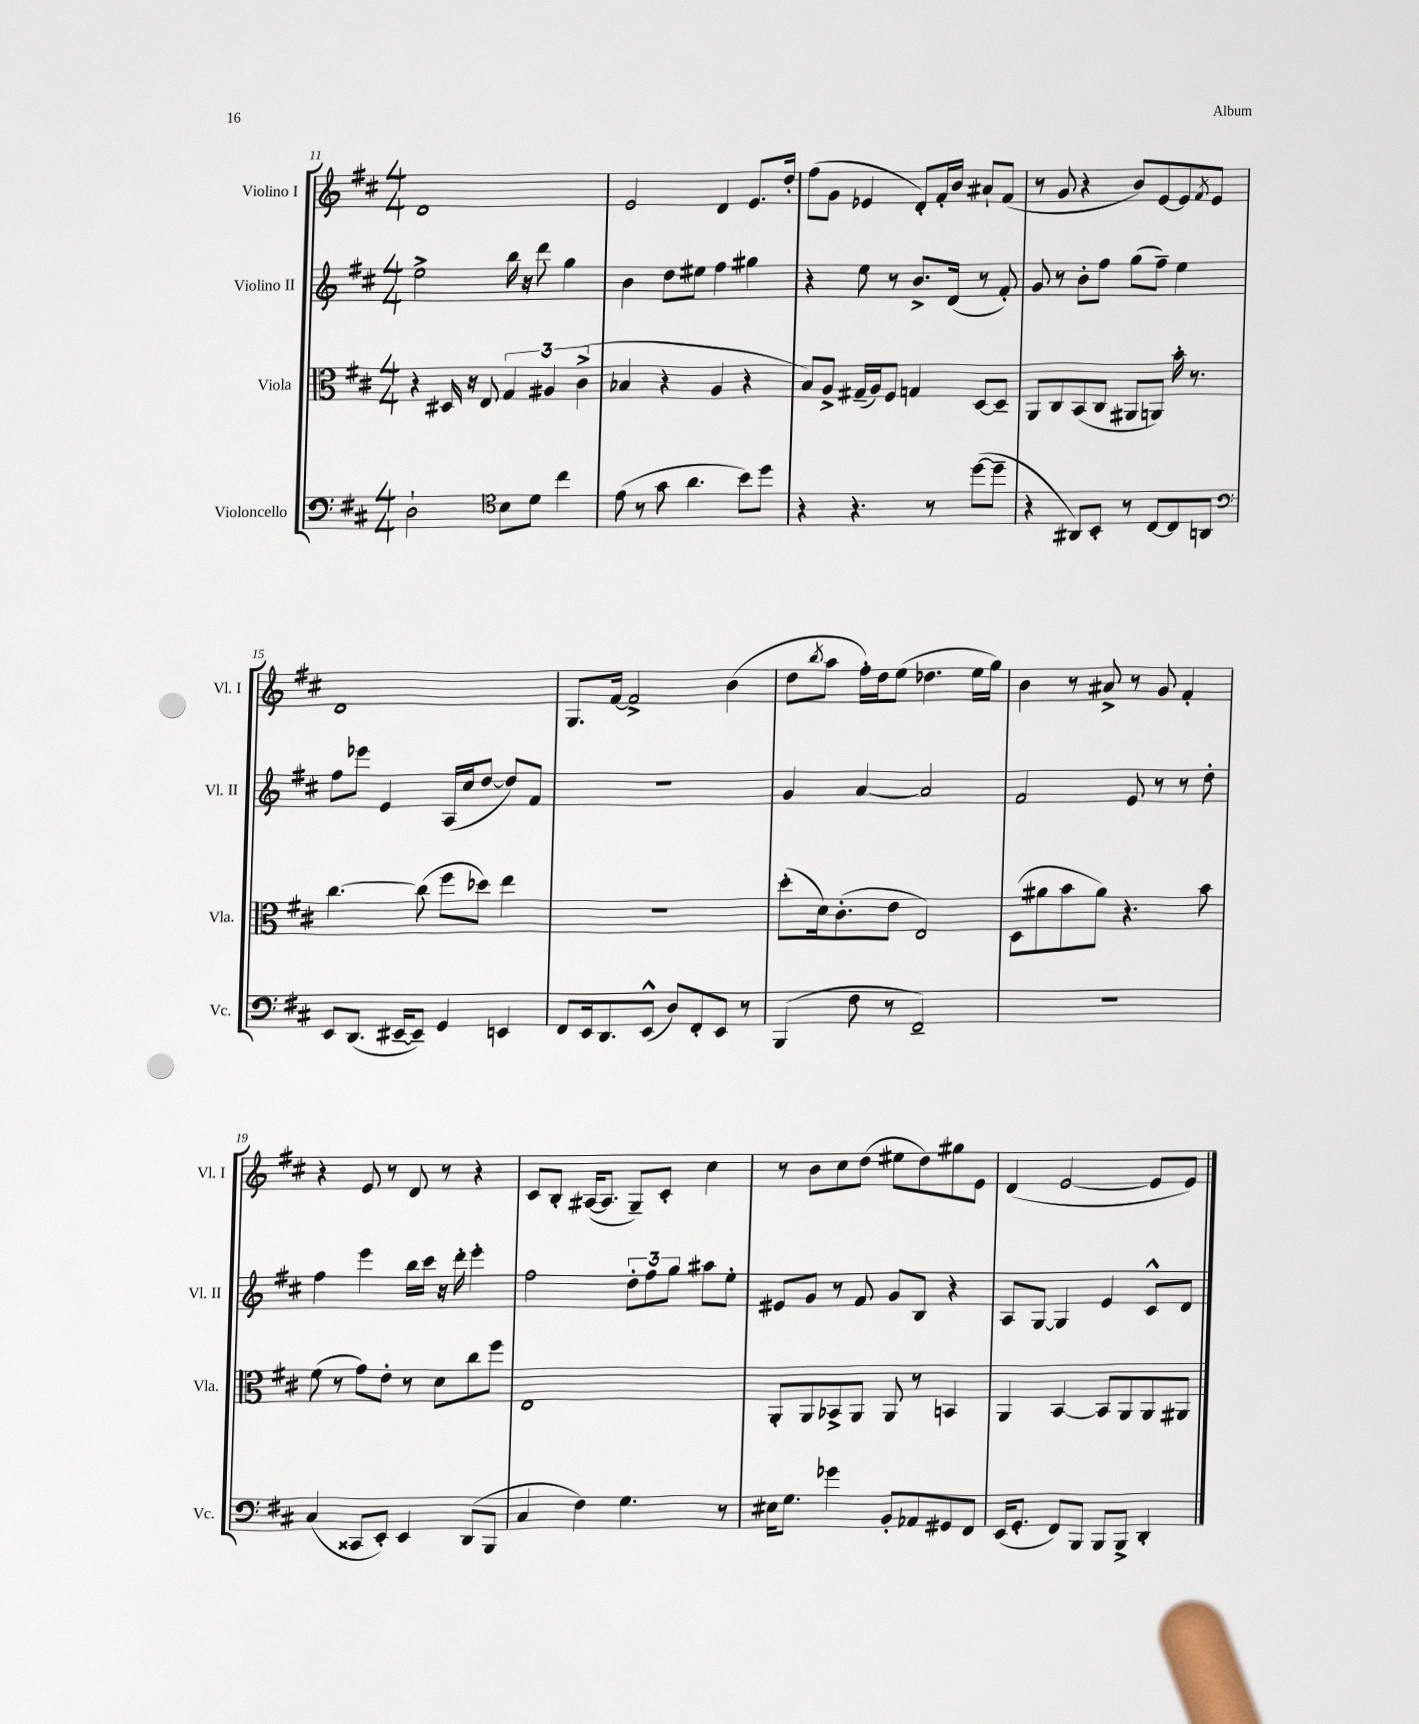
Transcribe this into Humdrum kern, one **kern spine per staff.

**kern	**kern	**kern	**kern
*part4	*part3	*part2	*part1
*staff4	*staff3	*staff2	*staff1
*I"Violoncello	*I"Viola	*I"Violino II	*I"Violino I
*I'Vc.	*I'Vla.	*I'Vl. II	*I'Vl. I
*clefF4	*clefC3	*clefG2	*clefG2
*k[f#c#]	*k[f#c#]	*k[f#c#]	*k[f#c#]
*M4/4	*M4/4	*M4/4	*M4/4
=11	=11	=11	=11
2D`\	4r	2ee^\	1d
.	16D#X/	.	.
.	16r	.	.
.	8E/	.	.
*clefC4	*	*	*
8B\L	6G/	16bb\	.
.	.	16r	.
8d\J	.	8ddd\	.
.	6A#X/	.	.
4cc#\	.	4gg\	.
.	(6c#^\	.	.
=12	=12	=12	=12
(8e\	4B-X/	4b\	2e/
8r	.	.	.
8g\	4r	8dd\L	.
4.a\	.	8ee#X\J	.
.	4A/	4ff#\	4d/
8b\L)	4r	4gg#X\	8.e/L
8dd\J	.	.	.
.	.	.	16dd'/Jk
=13	=13	=13	=13
4r	8B/L)	4r	(8ff#\L
.	8A^/J	.	8g\J
4.r	(16G#X~/LL	8ee\	4e-X/
.	16A/J)	.	.
.	8F#/J	8r	.
.	4Gn/	8.b^/L	8d'/L)
8r	.	.	16f#'/L
.	.	(16d/Jk	16b/JJ
([8dd\L	[8D/L	8r	8a#X`/L
8dd~\J]	8D~/J]	8f#'/)	(8f#/J
=14	=14	=14	=14
4r	8AA/L	8g/	8r
.	8C#/	8r	8g/
8AA#X/L)	(8BB/	8b'\L	4r
8BB'/J	8C#/J	8ff#\J	.
8r	8AA#X/L	(8gg\L	8b/L)
[8C#/L	8AAn/J)	8ff#~\J)	[8e/
8C#/]	16b'\	4ee\	8e/]
.	8.r	.	.
.	.	.	8qf#/
8AAn/J	.	.	8e/J
!!LO:LB:g=z
=15	=15	=15	=15
*clefF4	*	*	*
8EE/L	[4.cc#\	8ff#\L	1d
(8.DD/J	.	8eee-X\J	.
.	.	4e/	.
[16EE#X~/KL	.	.	.
8EE#~/J])	(8cc#\]	.	.
4GG/	8ff#\L	(16A/LL	.
.	.	16cc#/J	.
.	8dd-X\J)	[8dd/J	.
4EEn/	4ee\	8dd/L])	.
.	.	8f#/J	.
=16	=16	=16	=16
8FF#/L	1r	1r	8.G/L
16EE/k	.	.	.
8.DD/	.	.	[16f#/Jk
.	.	.	2f#^/]
(8EE^^/J	.	.	.
8D/L)	.	.	.
8FF#'/	.	.	.
8EE/J	.	.	(4b\
8r	.	.	.
=17	=17	=17	=17
(4BBB/	(8dd'\L	4g/	8dd\L
.	.	.	8qbb/
.	16d\k)	.	8aa\J
.	(8.c#'\	.	.
8F#\	.	[4a/	16ff#'\LL)
.	.	.	16dd\J
8r	8e\J	.	(8ee\J
2FF#~/)	2E/)	2a/]	4.dd-X\
.	.	.	16ee\LL
.	.	.	16gg\JJ)
=18	=18	=18	=18
1r	(8D\L	2f#/	4b\
.	8a#X\	.	.
.	8b\	.	8r
.	8a#\J)	.	8a#X^/
.	4.r	8e/	8r
.	.	8r	8g/
.	.	8r	4f#'/
.	8b\	8dd'\	.
!!LO:LB:g=z
=19	=19	=19	=19
(4C#/	(8f#\	4ff#\	4r
.	8r	.	.
8CC##X/L	8g\L)	4eee\	8e/
8EE'/J)	8e'\J	.	8r
4EE/	8r	16bb\LL	8d/
.	.	16ccc#\JJ	.
.	8d\L	16r	8r
.	.	16ddd'\	.
(8DD/L	8cc#\	4eee'\	4r
8BBB/J	8ff#\J	.	.
=20	=20	=20	=20
4C#/	1E	2ff#\	8c#/L
.	.	.	8B'/J
4F#\)	.	.	([16A#X/KL
.	.	.	8.A#/J]
4.G\	.	12dd'\L	8G~/L)
.	.	12ff#\	.
.	.	.	8c#'/J
.	.	12gg\J	.
.	.	8aa#X\L	4cc#\
8r	.	8ee'\J	.
=21	=21	=21	=21
16E#X\KL	8AA'/L	8e#X/L	8r
8.G\J	.	.	.
.	8AA/	8g/J	8b\L
4g-X\	8BB-X^/	8r	8cc#\
.	8AA/J	8f#/	(8dd\J
8BB'/L	8AA/	8g/L	8ee#X\L
8AA-X/	8r	8B/J	8dd\)
8GG#X/	4BBn/	4r	8gg#X\
8FF#/J	.	.	8e\J
=22	=22	=22	=22
(16EE/KL	4AA/	8A/L	(4d/
8.GG'/J	.	.	.
.	.	[8G/J	.
8FF#/L)	[4BB/	4G/]	[2e/
8BBB/J	.	.	.
8BBB/L	8BB/L]	4e/	.
8BBB^/J	8AA/	.	.
4DD'/	8AA/	8c#^^/L	8e/L]
.	8AA#X/J	8d/J	8e/J)
==	==	==	==
*-	*-	*-	*-
